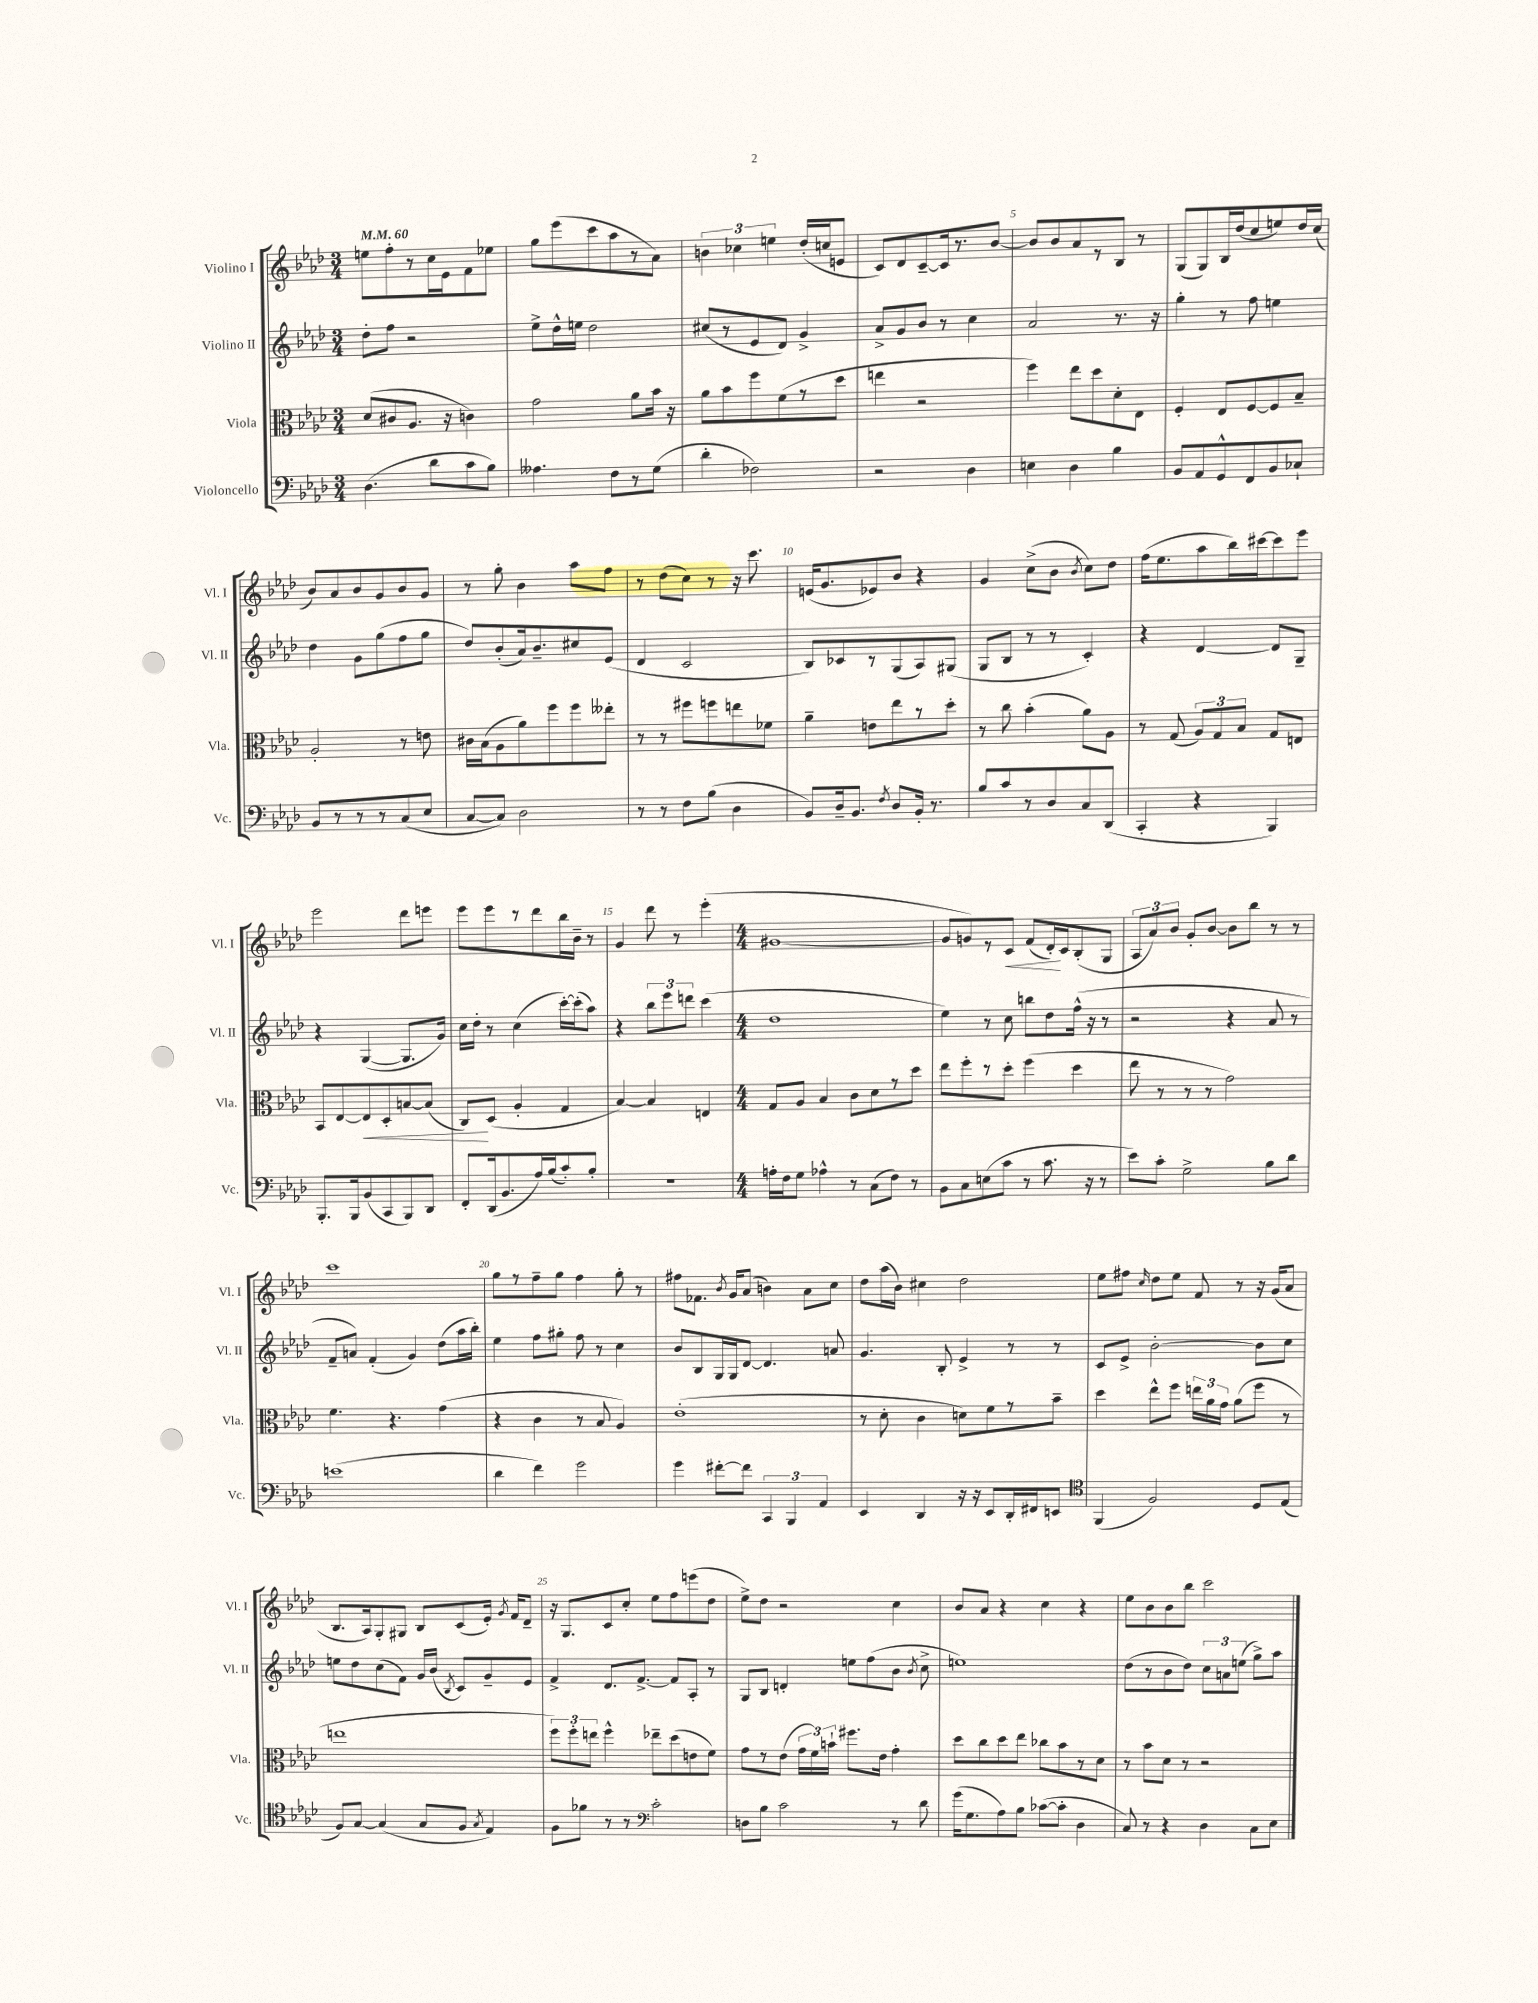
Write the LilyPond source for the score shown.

<<
\new StaffGroup <<
\new Staff = "s0" \with { instrumentName = "Violino I" shortInstrumentName = "Vl. I" } {
    \clef treble \key aes \major \numericTimeSignature \time 3/4 \tempo 4 = 60
    \autoBeamOff e''8[ f''8-. r8 c''16 ees'16 f'8 ees''8] |
    g''8[ ees'''8( c'''8 aes''8 r8 aes'8]) |
    \tuplet 3/2 { b'4 ces''4 e''4 } des''16[-.( c''16 e'8] |
    c'8[) des'8 c'8~-- c'16 r8. bes'8]~ |
    bes'8[ bes'8 aes'8 r8 bes8] r8 |
    g8[( g8) bes16 des''16( c''8 e''8) des''16 c''16]( |
    bes'8[) aes'8 bes'8 g'8 bes'8 g'8] |
    r8 g''8-. bes'4 aes''8[ f''8] |
    r8 des''8[( c''8]) r8 r16 c'''8. |
    e'16[( g'8. ees'8) bes'8] r4 |
    g'4 c''8[->( bes'8] \acciaccatura { bes'8 } c''8[) des''8] |
    f''16[( ees''8. aes''8 bes''16) cis'''16~ cis'''8 ees'''8] |
    ees'''2 des'''8[ e'''8] |
    ees'''8[ ees'''8 r8 des'''8 bes''16 bes'16]-- r8 |
    g'4 des'''8 r8 ees'''4-.( |
    \numericTimeSignature \time 4/4 gis'1~ |
    gis'8[ g'8) r8 c'8]\< f'8[( des'16-.\!) c'16 bes8-.( g8] |
    \tuplet 3/2 { aes8[ aes'8) bes'8] } g'8[-. bes'8]~ bes'8[ bes''8] r8 r8 |
    c'''1 |
    g''8[ r8 f''8-- g''8] f''4 g''8-. r8 |
    fis''8[ fes'8.] \acciaccatura { bes'8 } g'16[ aes'8]( b'4) aes'8[ c''8] |
    des''8[ aes''16( bes'16]) cis''4 des''2 |
    ees''8[ fis''8] \grace { c''16 } des''8[ ees''8] f'8 r8 r16 g'16[( aes'8] |
    bes8.[ aes16) g8-. gis8] bes8[ c'8( ees'16]-.) \acciaccatura { g'8 } f'16[ des'8]-- |
    r16 g8.[ c'8 c''8]-. ees''8[ f''8 e'''8( des''8] |
    ees''8[->) des''8] r2 c''4 |
    bes'8[ aes'8] r4 c''4 r4 |
    ees''8[ bes'8 bes'8 bes''8] c'''2 \bar "|." |
}
\new Staff = "s1" \with { instrumentName = "Violino II" shortInstrumentName = "Vl. II" } {
    \clef treble \key aes \major \numericTimeSignature \time 3/4
    \autoBeamOff des''8[-. f''8] r2 |
    ees''8[-> des''16-^ e''16] des''2 |
    cis''8[( r8 ees'8 des'8]) g'4-> |
    aes'8[-> g'8 bes'8] r8 c''4 |
    aes'2 r8. r16 |
    g''4-. r8 f''8 e''4 |
    des''4 g'8[ g''8( f''8 g''8] |
    des''8[) bes'8-.( aes'16) bes'8.-- cis''8 ees'8]( |
    des'4 c'2 |
    bes8[) ces'8 r8 g8( aes8) gis8]( |
    g8[ bes8] r8 r8 c'4-.) |
    r4 des'4~ des'8[ g8]-- |
    r4 g4~( g8.[ g'16]) |
    c''16[ des''16]-. r8 c''4( c'''16[~-.) c'''16-.( aes''8]) |
    r4 \tuplet 3/2 { bes''8[ ees'''8 d'''8] } c'''4( |
    \numericTimeSignature \time 4/4 des''1 |
    ees''4) r8 c''8 b''8[ des''8 f''16]-^( r16 r8 |
    r2 r4 aes'8 r8 |
    f'8[-- a'8]) f'4-.( g'4) des''8[( aes''16 bes''16]-.) |
    ees''4 f''8[ gis''8]-. f''8 r8 c''4 |
    bes'8[ bes8 g16 g16 des'8]~ des'4. a'8 |
    g'4. bes8-. ees'4-> r8 r8 |
    c'8[ ees'8]-> bes'2~-. bes'8[ c''8] |
    e''8[ des''8 c''8( f'8]) g'16[ bes'16]( \acciaccatura { bes8 } c'8[) g'8-- ees'8] |
    f'4-> des'8.[ f'8.]~-> f'8[ aes8]-. r8 |
    g8[ bes8] d'4-. e''8[ f''8( bes'8] \acciaccatura { bes'8 } c''8-> |
    e''1) |
    des''8[( r8 bes'8 des''8]) \tuplet 3/2 { c''8[ a'8 e''8]( } g''8[->) aes''8] \bar "|." |
}
\new Staff = "s2" \with { instrumentName = "Viola" shortInstrumentName = "Vla." } {
    \clef alto \key aes \major \numericTimeSignature \time 3/4
    \autoBeamOff des'8[( cis'8 aes8.] r16 c'4) |
    g'2 aes'8[ bes'16] r16 |
    aes'8[ bes'8 f''8 f'8( r8 des''8] |
    e''4 r2 |
    f''4) ees''8[ des''8 des'8-. ees8] |
    f4-. ees8[ f8~ f8 bes8]-- |
    aes2-. r8 e'8 |
    cis'16[ bes16( aes8 aes'8) f''8 f''8 eeses''8]-. |
    r8 r8 fis''8[ f''8 e''8 fes'8] |
    aes'4-- e'8[ ees''8 r8 des''8]-. |
    r8 c''8 bes'4-.( aes'8[) aes8] |
    r8 g8( \tuplet 3/2 { aes8[) g8 bes8] } g8[ e8] |
    bes,8[ ees8~ ees8\< des8-. b8~ b8]( |
    c8[\!) des8]( aes4-. g4 |
    bes4~) bes4 e4 |
    \numericTimeSignature \time 4/4 g8[ aes8] bes4 c'8[ des'8 r8 des''8] |
    ees''8[ f''8-. r8 des''8]-. f''4( des''4 |
    ees''8 r8 r8 r8 g'2) |
    f'4. r4. g'4( |
    r4 c'4 r8 bes8 aes4) |
    ees'1-.( |
    r8 des'8-. c'4 d'8[) f'8 r8 bes'8]-- |
    des''4 ees''8[-^ f''8] \tuplet 3/2 { e''16[ aes'16 g'16] } aes'8[( f''8] r8 |
    e''1 |
    \tuplet 3/2 { f''8[) f''8-. e''8] } f''4-^ ees''8[-- des''8( e'8 f'8]) |
    g'8[ r8 ees'8]( \tuplet 3/2 { g'16[ f'16) b'16]-! } fis''8.[ ees'16] g'4-. |
    des''8[ c''8 des''8 ees''8] ces''8[ bes'8 r8 des'8] |
    r8 bes'8[ des'8] r8 r2 \bar "|." |
}
\new Staff = "s3" \with { instrumentName = "Violoncello" shortInstrumentName = "Vc." } {
    \clef bass \key aes \major \numericTimeSignature \time 3/4
    \autoBeamOff des4.( des'8[ c'8 bes8]) |
    aeses4. f8[ r8 g8]( |
    des'4-. fes2) |
    r2 des4 |
    e4 des4 bes4 |
    bes,8[ aes,8 g,8-^ f,8 bes,8 ces8]-! |
    bes,8[ r8 r8 r8 c8( ees8] |
    c8[~ c8]) des2 |
    r8 r8 f8[ bes8]( des4 |
    bes,8[) des16-- bes,8.] \acciaccatura { f8 } des8[ bes,16]-. r8. |
    bes8[ c'8 r8 des8 c8 des,8]( |
    c,4-. r4 bes,,4) |
    bes,,8.[-. bes,,16 bes,8( c,8 bes,,8) des,8] |
    f,8[-. des,16( bes,8. aes16) bes16( c'8-.) bes8]-. |
    R2. |
    \numericTimeSignature \time 4/4 a16[-. f16 g8] aes4-^ r8 c8[( f8]) r8 |
    bes,8[ c8 e8( c'8] r8 c'8. r16 r8 |
    ees'8[) c'8]-. g2-> bes8[ des'8] |
    e'1( |
    des'4 f'4) g'2 |
    g'4 fis'8[~-. fis'8] \tuplet 3/2 { c,4 bes,,4 aes,4 } |
    ees,4 des,4 r16 r16 ees,8[ des,16-. fis,16 e,8] |
    \clef tenor f,4( f2) des8[ ees8]( |
    f8[) g8]~ g4( g8[ f8] \acciaccatura { g8 } ees4) |
    f8[ fes'8] r8 r8 \clef bass c'2-. |
    d8[ bes8] c'2 r8 des'8 |
    g'16[( g8. aes8) bes8] ces'8[~( ces'8]-. des4 |
    c8) r8 r4 des4 c8[ ees8] \bar "|." |
}
>>
>>
\layout { \context { \Score \override BarNumber.break-visibility = ##(#f #t #t) barNumberVisibility = #(every-nth-bar-number-visible 5) } }
